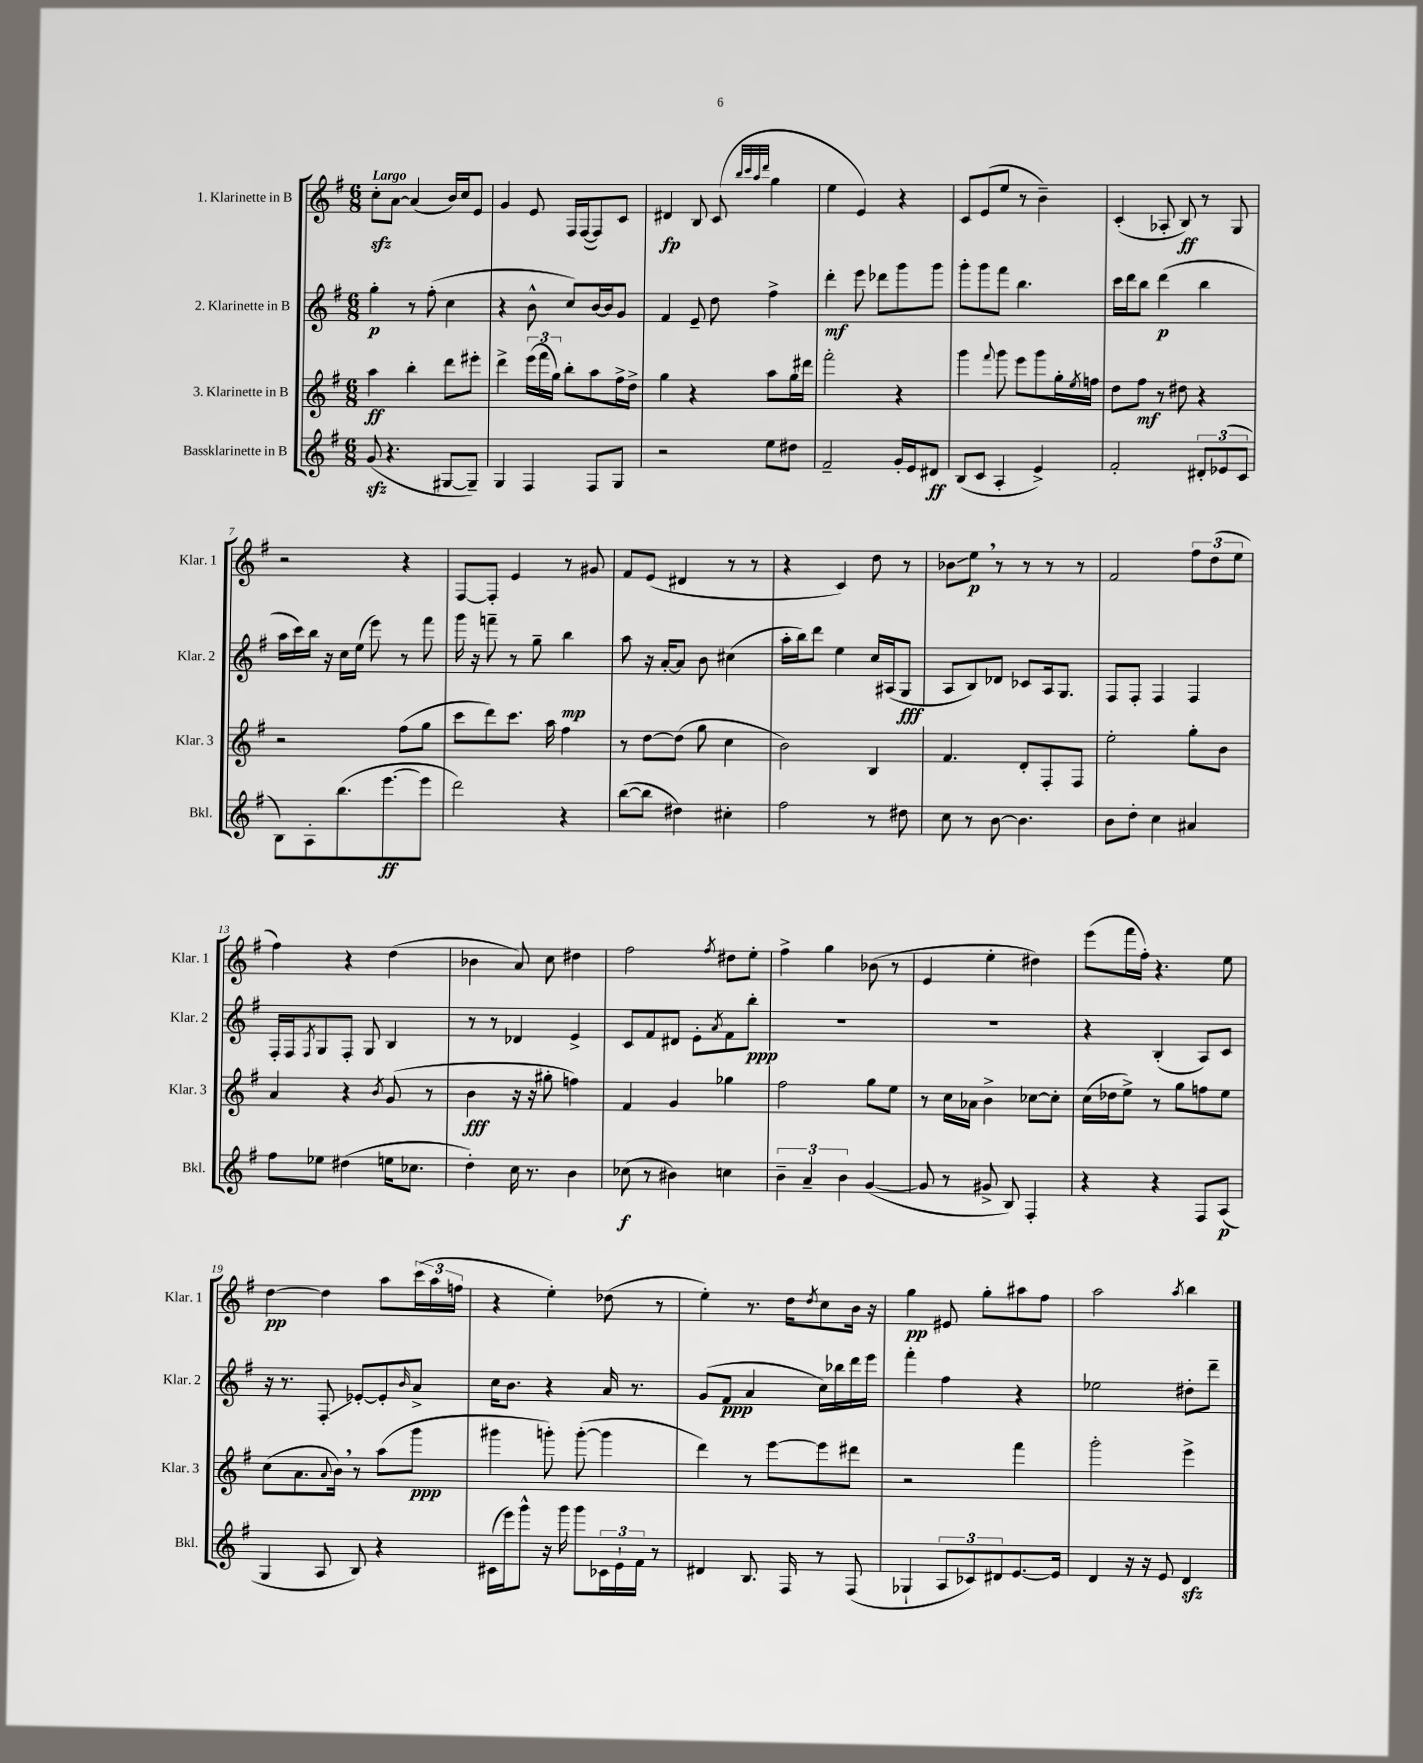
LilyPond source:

<<
\new StaffGroup <<
\new Staff = "s0" \with { instrumentName = "1. Klarinette in B" shortInstrumentName = "Klar. 1" } {
    \clef treble \key g \major \numericTimeSignature \time 6/8 \tempo "Largo"
    c''8-.\sfz a'8~ a'4( b'16) c''16 e'8 |
    g'4 e'8 fis16 fis16~( fis8) c'8 |
    dis'4\fp b8 c'8( \grace { b''32 c'''32 a''32 d'''32 } g''4 |
    e''4 e'4) r4 |
    c'8 e'8( e''8 r8 b'4--) |
    c'4-.( aes8-. b8\ff) r8 g8 |
    r2 r4 |
    fis8~ fis8-. e'4 r8 gis'8 |
    fis'8 e'8( dis'4 r8 r8 |
    r4 c'4) d''8 r8 |
    bes'8\glissando e''8\p \breathe r8 r8 r8 r8 |
    fis'2 \tuplet 3/2 { fis''8 d''8( e''8 } |
    fis''4) r4 d''4( |
    bes'4 a'8) c''8 dis''4 |
    fis''2 \acciaccatura { fis''8 } dis''8 e''8-. |
    fis''4-> g''4 bes'8( r8 |
    e'4 e''4-. dis''4) |
    e'''8( fis'''16 fis''16-.) r4. e''8 |
    d''4~\pp d''4 a''8 \tuplet 3/2 { c'''16( a''16 f''16 } |
    r4 e''4-.) des''8( r8 |
    e''4-.) r8. d''16 \acciaccatura { d''8 } c''8 b'16 r16 |
    g''4\pp eis'8 g''8-. ais''8 fis''8 |
    a''2 \acciaccatura { a''8 } b''4 \bar "|." |
}
\new Staff = "s1" \with { instrumentName = "2. Klarinette in B" shortInstrumentName = "Klar. 2" } {
    \clef treble \key g \major \numericTimeSignature \time 6/8
    g''4-.\p r8 fis''8-.( c''4 |
    r4 b'8-^ c''8) b'16~ b'16 g'8 |
    fis'4 e'8-- d''8 fis''4-> |
    d'''4-.\mf e'''8 des'''8 g'''8 g'''8 |
    g'''8-. g'''8 fis'''8 b''4. |
    c'''16 d'''16 b''8 d'''4\p( b''4 |
    a''16 c'''16) b''16 r16 c''16 e''16( e'''8) r8 fis'''8 |
    g'''16 r16 f'''8-- r8 g''8-- b''4\mp |
    a''8 r16 a'16~-. a'8 b'8 cis''4( |
    a''16-. b''16) d'''8 e''4 c''16 ais16( g8\fff |
    a8 b8) des'8 ces'8 a16 g8. |
    fis8 fis8-. fis4 fis4 |
    fis16-. fis16 \acciaccatura { fis8 } g8 fis8-. g8 b4 |
    r8 r8 des'4 e'4-> |
    c'8 fis'8 dis'8 e'8-. \acciaccatura { a'8 } fis'8 b''8-.\ppp |
    R2. |
    R2. |
    r4 b4-.( a8) c'8 |
    r16 r8. fis8-.\glissando ees'8~-. ees'8-. \grace { b'16 } a'8-> |
    c''16 b'8. r4 a'16 r8. |
    g'8( fis'8\ppp a'4 c''16) bes''16 d'''16 e'''16 |
    fis'''4-. fis''4 r4 |
    ees''2 dis''8-. d'''8-- \bar "|." |
}
\new Staff = "s2" \with { instrumentName = "3. Klarinette in B" shortInstrumentName = "Klar. 3" } {
    \clef treble \key g \major \numericTimeSignature \time 6/8
    a''4\ff b''4-. d'''8 eis'''8-. |
    d'''4-> \tuplet 3/2 { e'''16( fis'''16 g''16) } b''8-. a''8 fis''16-> d''16-> |
    g''4 r4 a''8 g''16 dis'''16 |
    fis'''2-. r4 |
    g'''4 \appoggiatura { fis'''8 } g'''8 e'''8 g'''8 g''16-. \acciaccatura { e''8 } f''16 |
    d''8 fis''8\mf r8 dis''8 r4 |
    r2 fis''8( g''8 |
    c'''8 d'''8) c'''8. a''16 fis''4 |
    r8 d''8~ d''8( g''8 c''4 |
    b'2) b4 |
    fis'4. d'8-. fis8-. fis8 |
    e''2-. g''8-. b'8 |
    a'4 r4 \acciaccatura { b'8 } g'8( r8 |
    b'4\fff r16 r16 gis''8-. f''4) |
    fis'4 g'4 ges''4 |
    fis''2 g''8 e''8 |
    r8 c''16 aes'16 b'4-> ces''8~ ces''8-. |
    c''16( des''16 e''8->) r8 g''8 f''8 e''8 |
    c''8( a'8. \appoggiatura { a'8 } b'16) \breathe r8 a''8( g'''8\ppp |
    gis'''4 g'''8-.) g'''8~-.( g'''4 |
    d'''4) r8 e'''8~ e'''8 dis'''8 |
    r2 fis'''4 |
    g'''2-. e'''4-> \bar "|." |
}
\new Staff = "s3" \with { instrumentName = "Bassklarinette in B" shortInstrumentName = "Bkl." } {
    \clef treble \key g \major \numericTimeSignature \time 6/8
    g'8\sfz( r4. gis8~ gis8--) |
    g4 fis4 fis8 g8 |
    r2 e''8 dis''8 |
    fis'2-- g'16-. e'16 dis'8\ff |
    b8( c'8 a4-. e'4->) |
    fis'2-. \tuplet 3/2 { dis'8-. ees'8( c'8 } |
    b8) a8-. b''8.( e'''8.~\ff e'''8 |
    d'''2) r4 |
    b''8~( b''8 dis''4) cis''4-. |
    fis''2 r8 dis''8 |
    c''8 r8 b'8~ b'4. |
    b'8 d''8-. c''4 ais'4 |
    fis''8 ees''8 dis''4( e''16 ces''8. |
    d''4-.) c''16 r8. b'4 |
    ces''8\f( r8 bis'4) c''4 |
    \tuplet 3/2 { b'4-- a'4-- b'4 } g'4~( |
    g'8 r8 gis'8-> b8) fis4-. |
    r4 r4 fis8 a8\p( |
    g4 a8 b8) r4 |
    cis'16( e'''16) g'''8-^ r16 g'''16 g'''8 \tuplet 3/2 { ces'16 e'16-! fis'16 } r8 |
    dis'4 b8. fis16 r8 fis8( |
    ges4-! \tuplet 3/2 { a8 ces'8) dis'8 } e'8.~ e'16 |
    d'4 r16 r16 e'8 d'4\sfz \bar "|." |
}
>>
>>
